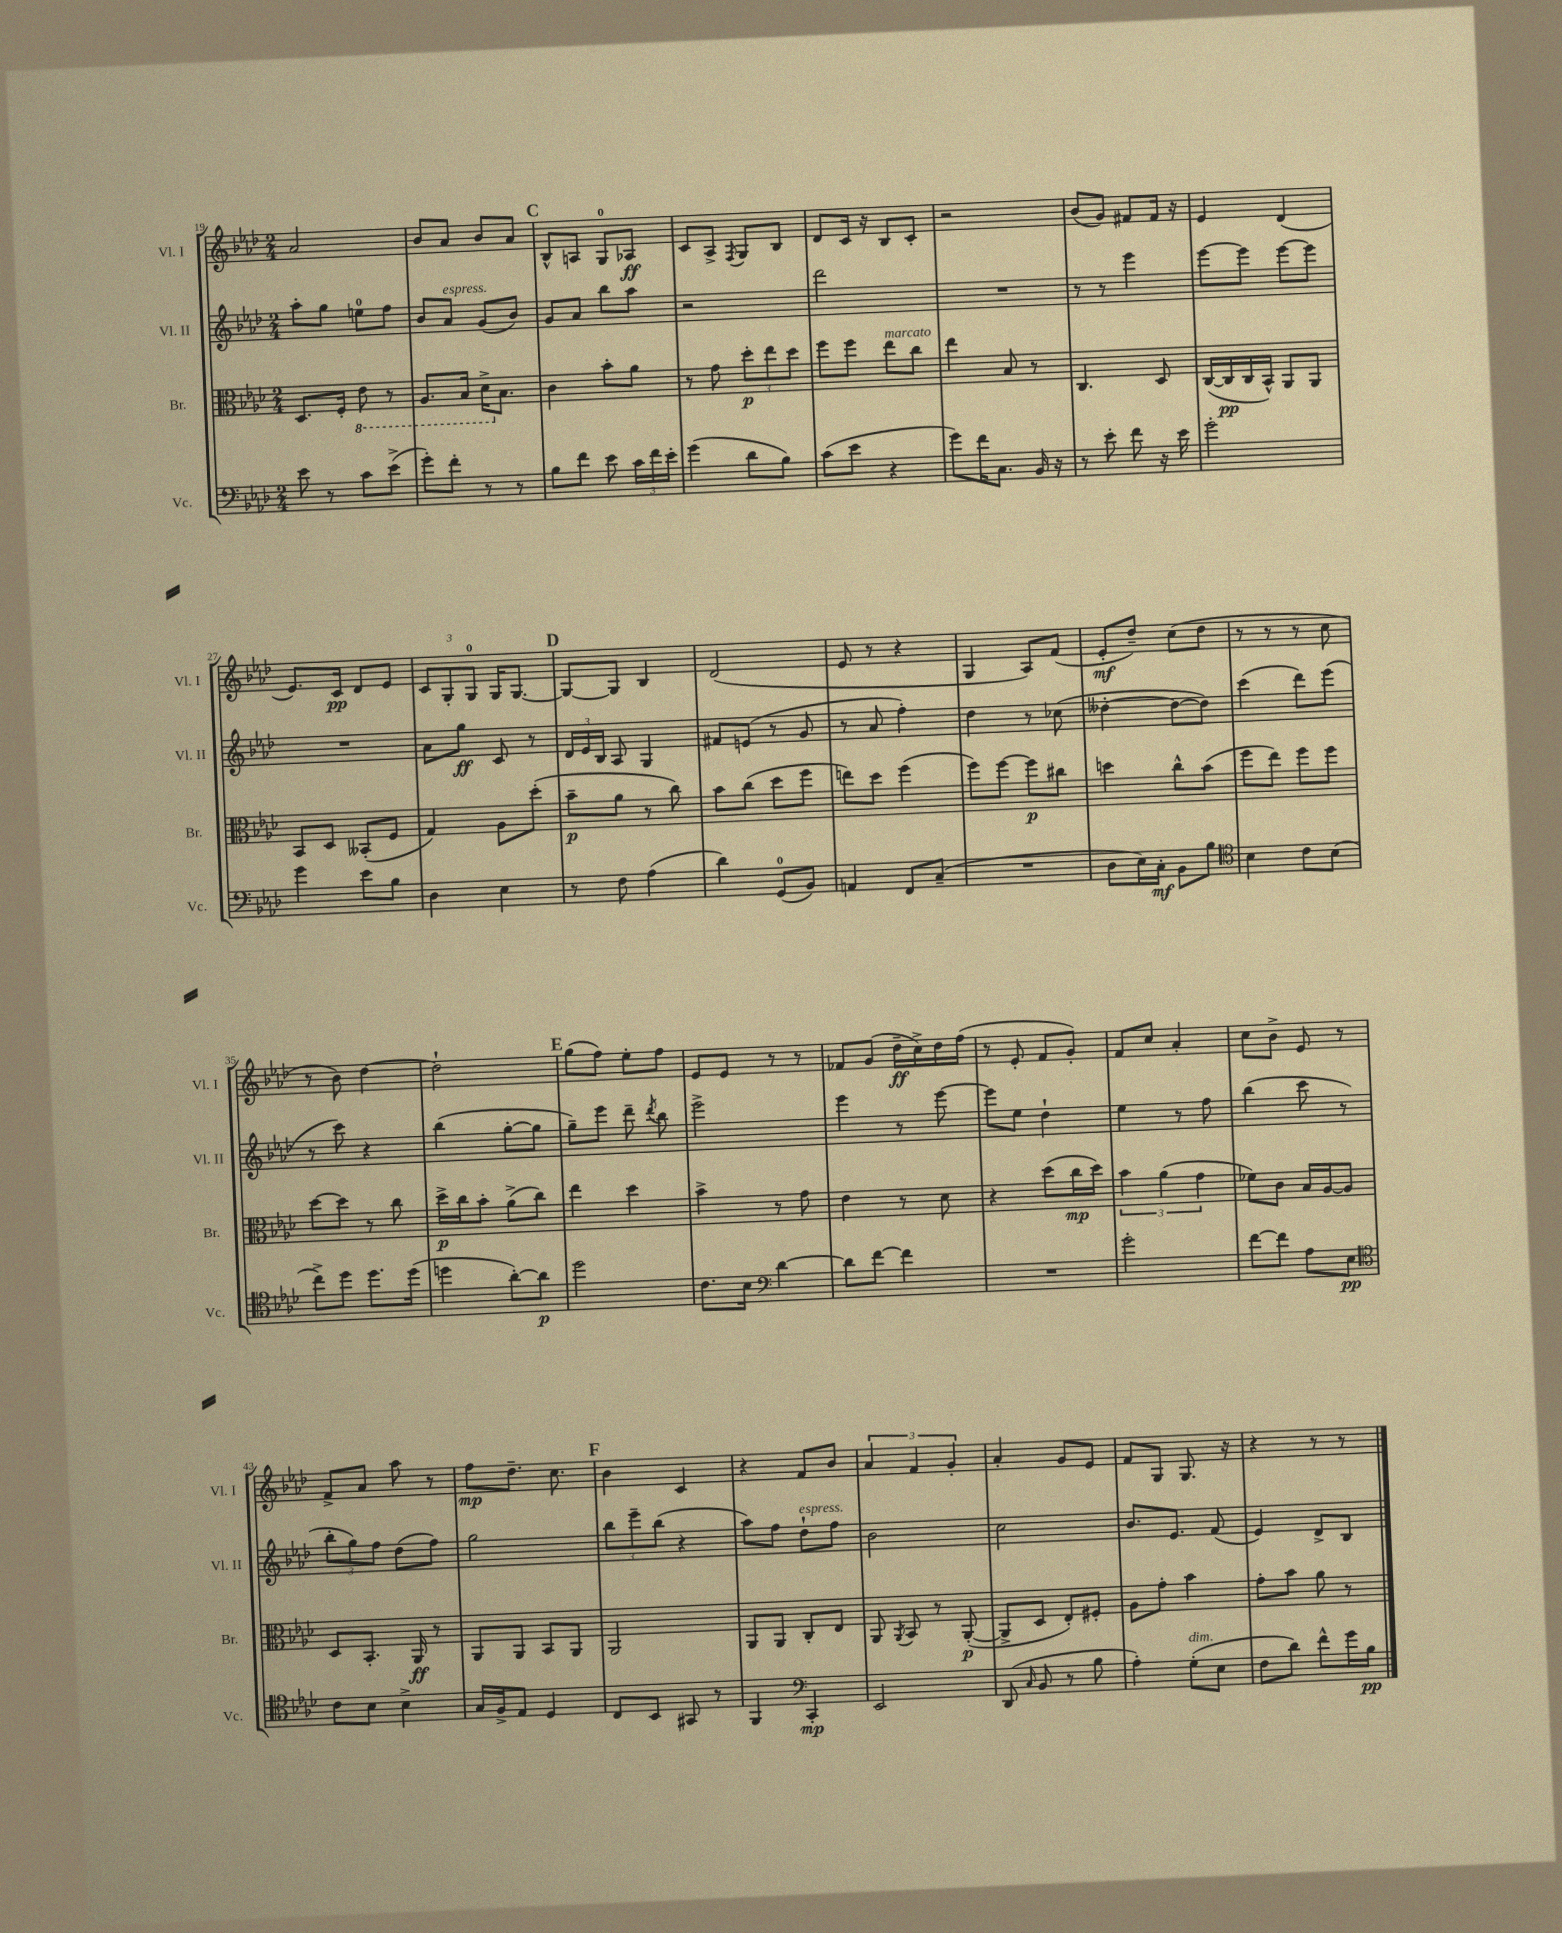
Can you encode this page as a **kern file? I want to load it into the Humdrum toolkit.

**kern	**kern	**kern	**kern
*staff4	*staff3	*staff2	*staff1
*clefF4	*clefC3	*clefG2	*clefG2
*k[b-e-a-d-]	*k[b-e-a-d-]	*k[b-e-a-d-]	*k[b-e-a-d-]
*M2/4	*M2/4	*M2/4	*M2/4
8e-	8.D-	8aa-'	2a-
8r	.	8gg	.
.	16F'	.	.
8c	8E-	8ee	.
(8e-^	8r	8ff	.
=	=	=	=
8g')	8.AA-	8b-	8b-
8f'	.	8a-	8a-
.	16BB-	.	.
8r	16D-^	(8g	8b-
.	8.B-	.	.
8r	.	8b-)	8a-
=	=	=	=
8B-	4c	8g	8B-^^
8f	.	8a-	8A
8e-	8b-'	8bb-	8G
24c	8a-	8aa-	8A-
24f	.	.	.
24e-'	.	.	.
=	=	=	=
(4g	8r	2r	8c
.	8g	.	8A-^
.	.	.	8qF
8d-	12dd-'	.	8G
.	12ee-	.	.
8B-)	.	.	8B-
.	12dd-	.	.
=	=	=	=
(8c	8ff	2ddd-	8d-
8e-	8ff	.	16c
.	.	.	16r
4r	8ee-	.	8B-
.	8cc	.	8c'
=	=	=	=
8g)	4ee-	2r	2r
16f	.	.	.
8.C	.	.	.
.	8B-	.	.
16BB-	8r	.	.
16r	.	.	.
=	=	=	=
8r	4.C	8r	(8b-
8e-'	.	8r	8g)
8f	.	4eee-	8f#
16r	8D-	.	16f#
16e-	.	.	16r
=	=	=	=
2g'	([16C	[8eee-	4e-
.	16C]	.	.
.	16C	8eee-]	.
.	16BB-^^)	.	.
.	8AA-	[8eee-	(4d-
.	8AA-	8eee-]	.
=	=	=	=
4g	8BB-	2r	8.e-)
.	8D-	.	.
.	.	.	16c
8e-	(8BB--'	.	8d-
8B-	8F	.	8e-
=	=	=	=
4D-	4G)	8a-	12c
.	.	.	12G'
.	.	8gg	.
.	.	.	12G
4E-	8A-	8c	16G
.	.	.	[8.G
.	(8dd-'	8r	.
=	=	=	=
8r	8b-~	24d-	8G_
.	.	24e-	.
.	.	24B-	.
8F	8a-	8A-	8G]
(4A-	8r	4G	4B-
.	8cc)	.	.
=	=	=	=
4d-)	8b-	8f#	(2d-
.	(8cc	(8e	.
(8GG	8dd-	8r	.
8BB-)	8ff	8g	.
=	=	=	=
4AA	8ee)	8r	8e-
.	8dd-	8a-	8r
8FF	(4ff	4ff')	4r
(8C~	.	.	.
=	=	=	=
2r	8ff)	4dd-	4G
.	[8ff	.	.
.	8ff]	8r	8A-)
.	8cc#	(8cc-	(8f
=	=	=	=
8D-	4dd	[4dd--'	8e-'
16E-)	.	.	8dd-~)
16C'	.	.	.
8BB-	8cc^^	8dd--_	(8cc
8B-	(8b-	8dd--])	8dd-
=	=	=	=
*clefC4	*	*	*
4B-	8ff	(4ccc	8r
.	8ee-)	.	8r
8c	8ff	8ddd-)	8r
(8B-	8ff	(8eee-	8cc
=	=	=	=
8cc^)	[8dd-	8r	8r
8dd-	8dd-]	8ccc)	8b-)
8.dd-	8r	4r	[4dd-
.	8cc	.	.
(16dd-	.	.	.
=	=	=	=
4dd	16dd-^	(4bb-	2dd-`]
.	16cc	.	.
.	8b-'	.	.
[8a-')	(8a-^	[8gg'	.
8a-]	8cc)	8gg]	.
=	=	=	=
2dd-	4ee-	8gg~)	(8gg
.	.	8eee-	8ff)
.	4dd-	8ddd-~	8ee-'
.	.	8qddd-	.
.	.	8bb-	8ff
=	=	=	=
8.c	4b-^	2eee-^	8e-
.	.	.	8e-
16B-	.	.	.
*clefF4	*	*	*
[4d-	8r	.	8r
.	8g	.	8r
=	=	=	=
8d-]	4e-	4eee-	8f-
[8f	.	.	(8g
4f]	8r	8r	16dd-~
.	.	.	16cc^)
.	8d-	[8eee-	16dd-
.	.	.	(16ff
=	=	=	=
2r	4r	8eee-]	8r
.	.	8ee-	8e-'
.	(8dd-	4dd-`	8f
.	16cc	.	8g')
.	16dd-)	.	.
=	=	=	=
2g'	6b-	4ee-	8f
.	.	.	8cc
.	(6a-	.	.
.	.	8r	4a-'
.	6g	.	.
.	.	8ff	.
=	=	=	=
[8f	8f-)	(4bb-	8cc
8f]	8c	.	8b-^
8A-	16B-	8ccc	8e-
.	[16A-	.	.
8E-	8A-]	8r	8r
=	=	=	=
*clefC4	*	*	*
8c	8D-	12bb-'	8f^
.	.	12gg)	.
8B-	8.BB-'	.	8a-
.	.	12ff	.
4B-^	.	(8dd-	8aa-
.	16AA-	.	.
.	8r	8ff)	8r
=	=	=	=
16G	8AA-	2gg	8ff
16F^	.	.	.
8E-	8AA-	.	8.dd-~
4D-	8BB-	.	.
.	.	.	8.cc
.	8AA-	.	.
=	=	=	=
8C	2AA-	12bb-	4b-
.	.	12eee-~	.
8BB-	.	.	.
.	.	(12bb-	.
8GG#	.	4r	4c
8r	.	.	.
=	=	=	=
4FF	8AA-	8aa-)	4r
.	8AA-	8ff	.
*clefF4	*	*	*
4CC'	8C'	8dd-`	8f
.	8E-	8ff	8b-
=	=	=	=
2EE-	8AA-	2b-	6a-
.	8qAA-	.	.
.	8BB-	.	.
.	.	.	6f
.	8r	.	.
.	.	.	6g'
.	([8AA-'	.	.
=	=	=	=
(8DD-	8AA-^]	2cc	4a-'
16qqC	.	.	.
8BB-	8D-	.	.
8r	8E-')	.	8g
8B-	8F#'	.	8e-
=	=	=	=
4A-')	8A-	8.b-	8f
.	8g'	.	8G
.	.	8.e-	.
(8G'	4b-	.	8.G
8E-	.	(8f	.
.	.	.	16r
=	=	=	=
8F	8g'	4e-)	4r
8d-)	8b-	.	.
8f^^	8a-	8d-^	8r
16g	8r	8B-	8r
16B-	.	.	.
==	==	==	==
*-	*-	*-	*-
